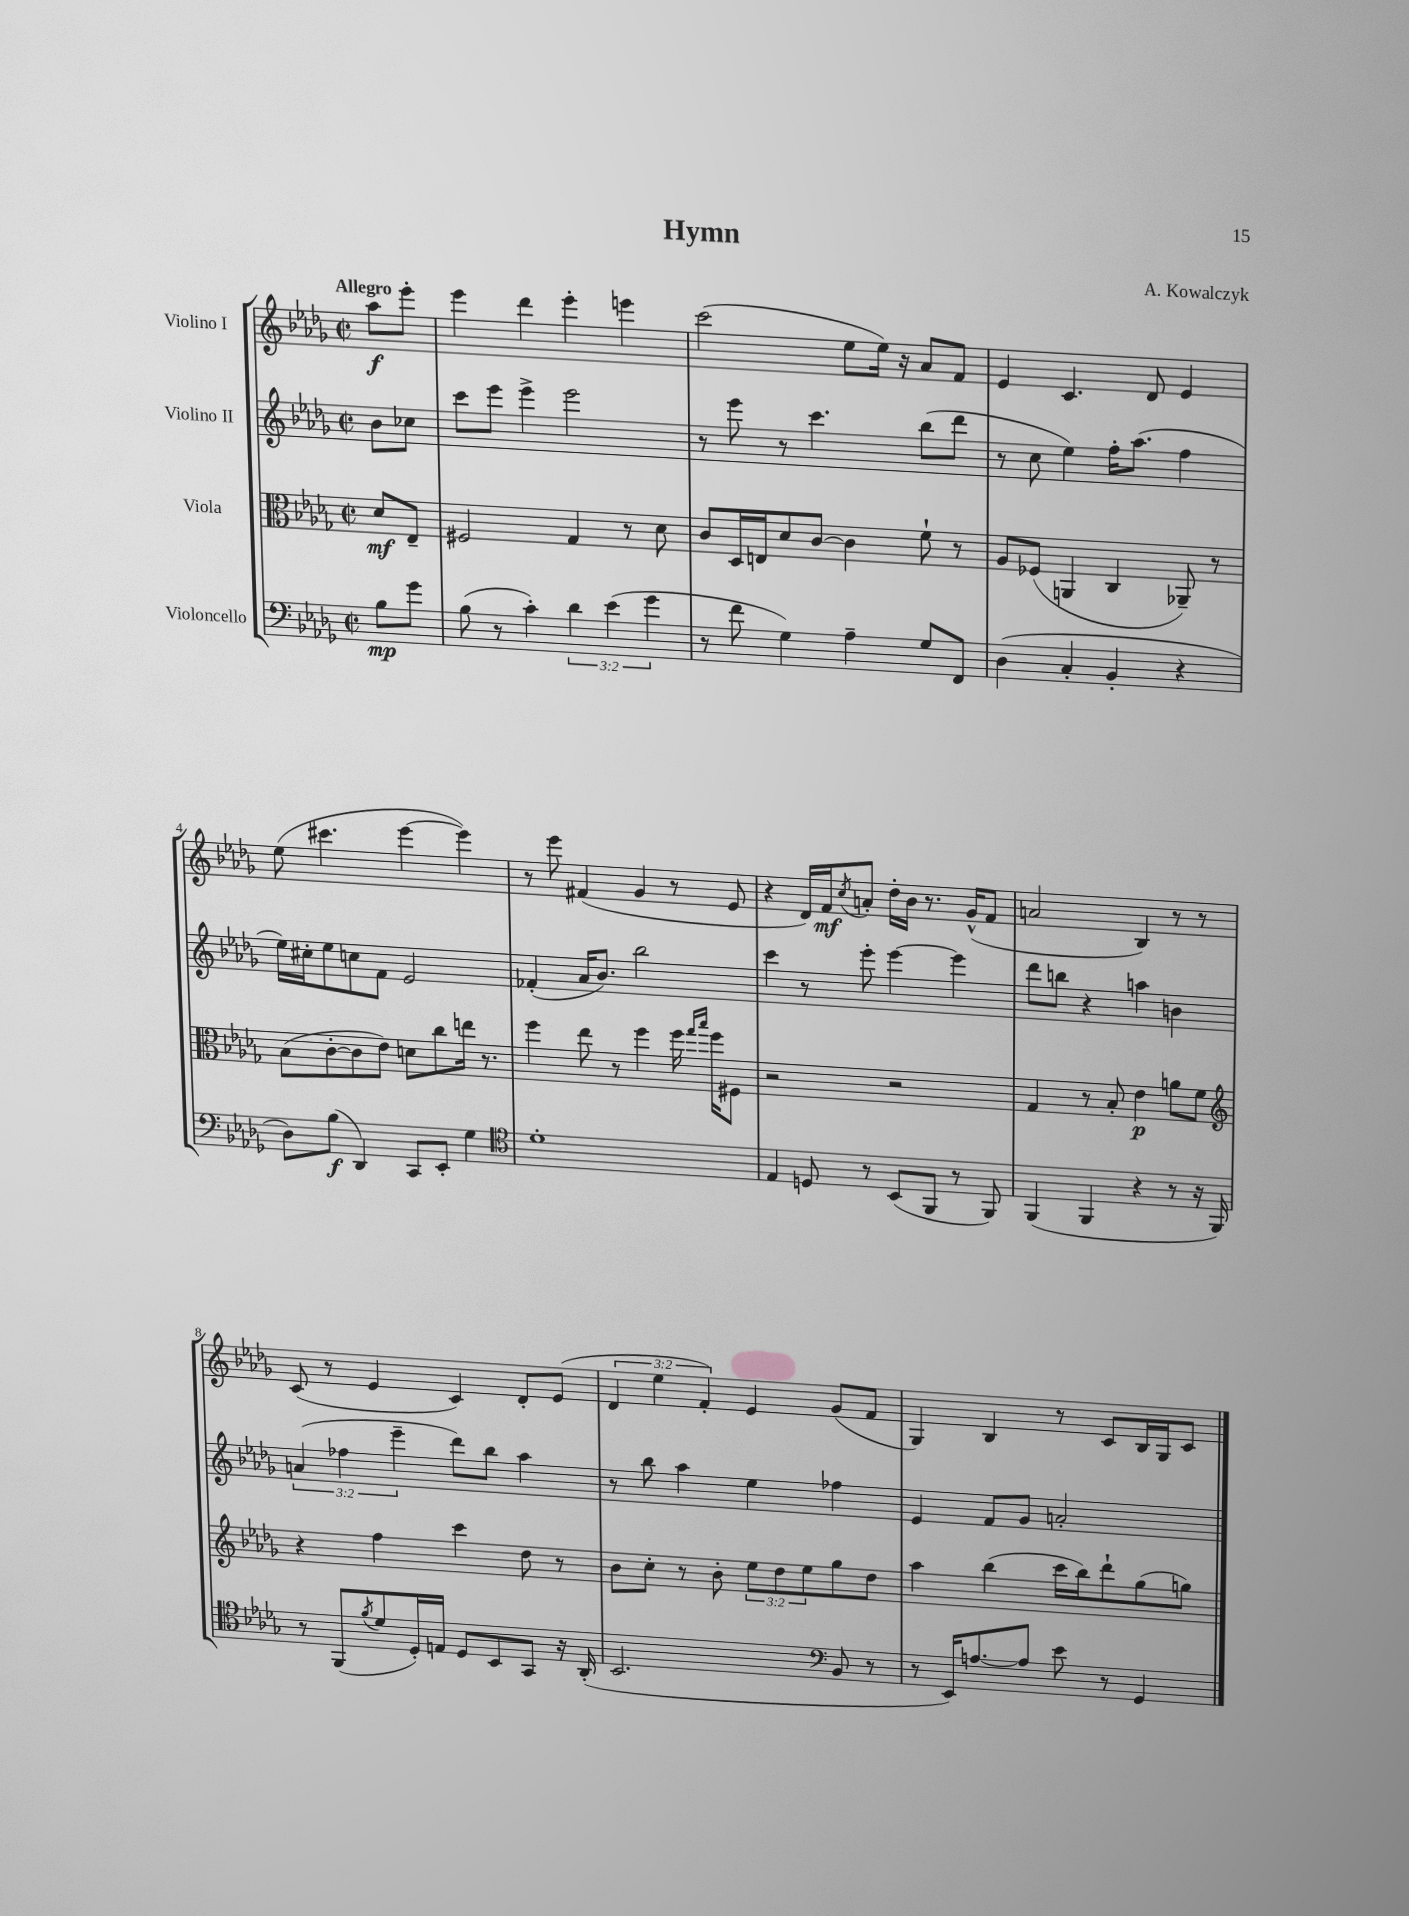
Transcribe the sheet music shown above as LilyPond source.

\header { title = "Hymn" composer = "A. Kowalczyk" }
<<
\new StaffGroup <<
\new Staff = "s0" \with { instrumentName = "Violino I" } {
    \clef treble \key des \major \defaultTimeSignature \time 2/2 \override Staff.TupletNumber.text = #tuplet-number::calc-fraction-text \partial 4 \tempo "Allegro"
    aes''8\f ees'''8-. |
    ees'''4 des'''4 ees'''4-. e'''4 |
    c'''2( ees''8 ees''16) r16 aes'8 f'8 |
    ees'4 c'4. des'8 ees'4 |
    ees''8( cis'''4. ees'''4~ ees'''4) |
    r8 ees'''8 fis'4( ges'4 r8 ees'8 |
    r4 des'16) f'16\mf \acciaccatura { c''8 } a'8-. des''16-. bes'16 r8. ges'16-^( f'8 |
    a'2 bes4) r8 r8 |
    c'8( r8 ees'4 c'4) des'8-. ees'8( |
    \tuplet 3/2 { des'4 ees''4 f'4-.) } ees'4 ges'8( f'8 |
    ges4) bes4 r8 c'8 bes16 ges16 c'8 \bar "|." |
}
\new Staff = "s1" \with { instrumentName = "Violino II" } {
    \clef treble \key des \major \defaultTimeSignature \time 2/2 \override Staff.TupletNumber.text = #tuplet-number::calc-fraction-text \partial 4
    bes'8 ces''8 |
    c'''8 ees'''8 ees'''4-> ees'''2 |
    r8 ees'''8 r8 c'''4. bes''8( des'''8 |
    r8 c''8 ees''4) f''16-. aes''8.( f''4 |
    ees''16) cis''16-. ees''8 c''8 f'8 ees'2 |
    fes'4-.( aes'16 bes'8.) bes''2 |
    c'''4 r8 ees'''8-. ees'''4~ ees'''4 |
    des'''8 b''8 r4 a''4 b'4 |
    \tuplet 3/2 { a'4( fes''4 ees'''4-- } des'''8) bes''8 aes''4 |
    r8 bes''8 aes''4 ees''4 fes''4 |
    ees'4 f'8 ges'8 a'2-. \bar "|." |
}
\new Staff = "s2" \with { instrumentName = "Viola" } {
    \clef alto \key des \major \defaultTimeSignature \time 2/2 \override Staff.TupletNumber.text = #tuplet-number::calc-fraction-text \partial 4
    des'8\mf ees8-- |
    fis2 ges4 r8 des'8 |
    c'8 des16 e16 des'8 c'8~ c'4 f'8-! r8 |
    aes8 fes8( a,4 c4 aes,8--) r8 |
    bes8( c'8~-. c'8 ees'8) d'8 c''8 e''16 r8. |
    f''4 ees''8 r8 f''4 f''16 \grace { ges''16 bes''16 } f''16 fis8 |
    r2 r2 |
    ges4 r8 bes8-. ees'4\p a'8 f'8 |
    \clef treble r4 f''4 c'''4 des''8 r8 |
    bes'8 c''8-. r8 bes'8-. \tuplet 3/2 { ees''8 des''8 ees''8 } ges''8 des''8 |
    aes''4 bes''4( c'''16 bes''16) des'''8-! ges''8( g''8) \bar "|." |
}
\new Staff = "s3" \with { instrumentName = "Violoncello" } {
    \clef bass \key des \major \defaultTimeSignature \time 2/2 \override Staff.TupletNumber.text = #tuplet-number::calc-fraction-text \partial 4
    bes8\mp ges'8 |
    bes8( r8 c'4-.) \tuplet 3/2 { des'4 ees'4( ges'4 } |
    r8 f'8 ges4) aes4-- ges8 f,8 |
    des4( c4-. bes,4-. r4 |
    des8) bes8\f( des,4) c,8 ees,8-. ges4 |
    \clef tenor des'1-. |
    ees4 d8 r8 bes,8( f,8 r8 f,8) |
    f,4( f,4 r4 r8 r16 f,16) |
    r8 f,8( \acciaccatura { f'8 } des'8 des16-.) e16 des8 bes,8 ges,8 r16 aes,16-.( |
    bes,2. \clef bass bes,8 r8 |
    r8 ees,16) a8.~ a8 ees'8 r8 ges,4 \bar "|." |
}
>>
>>
